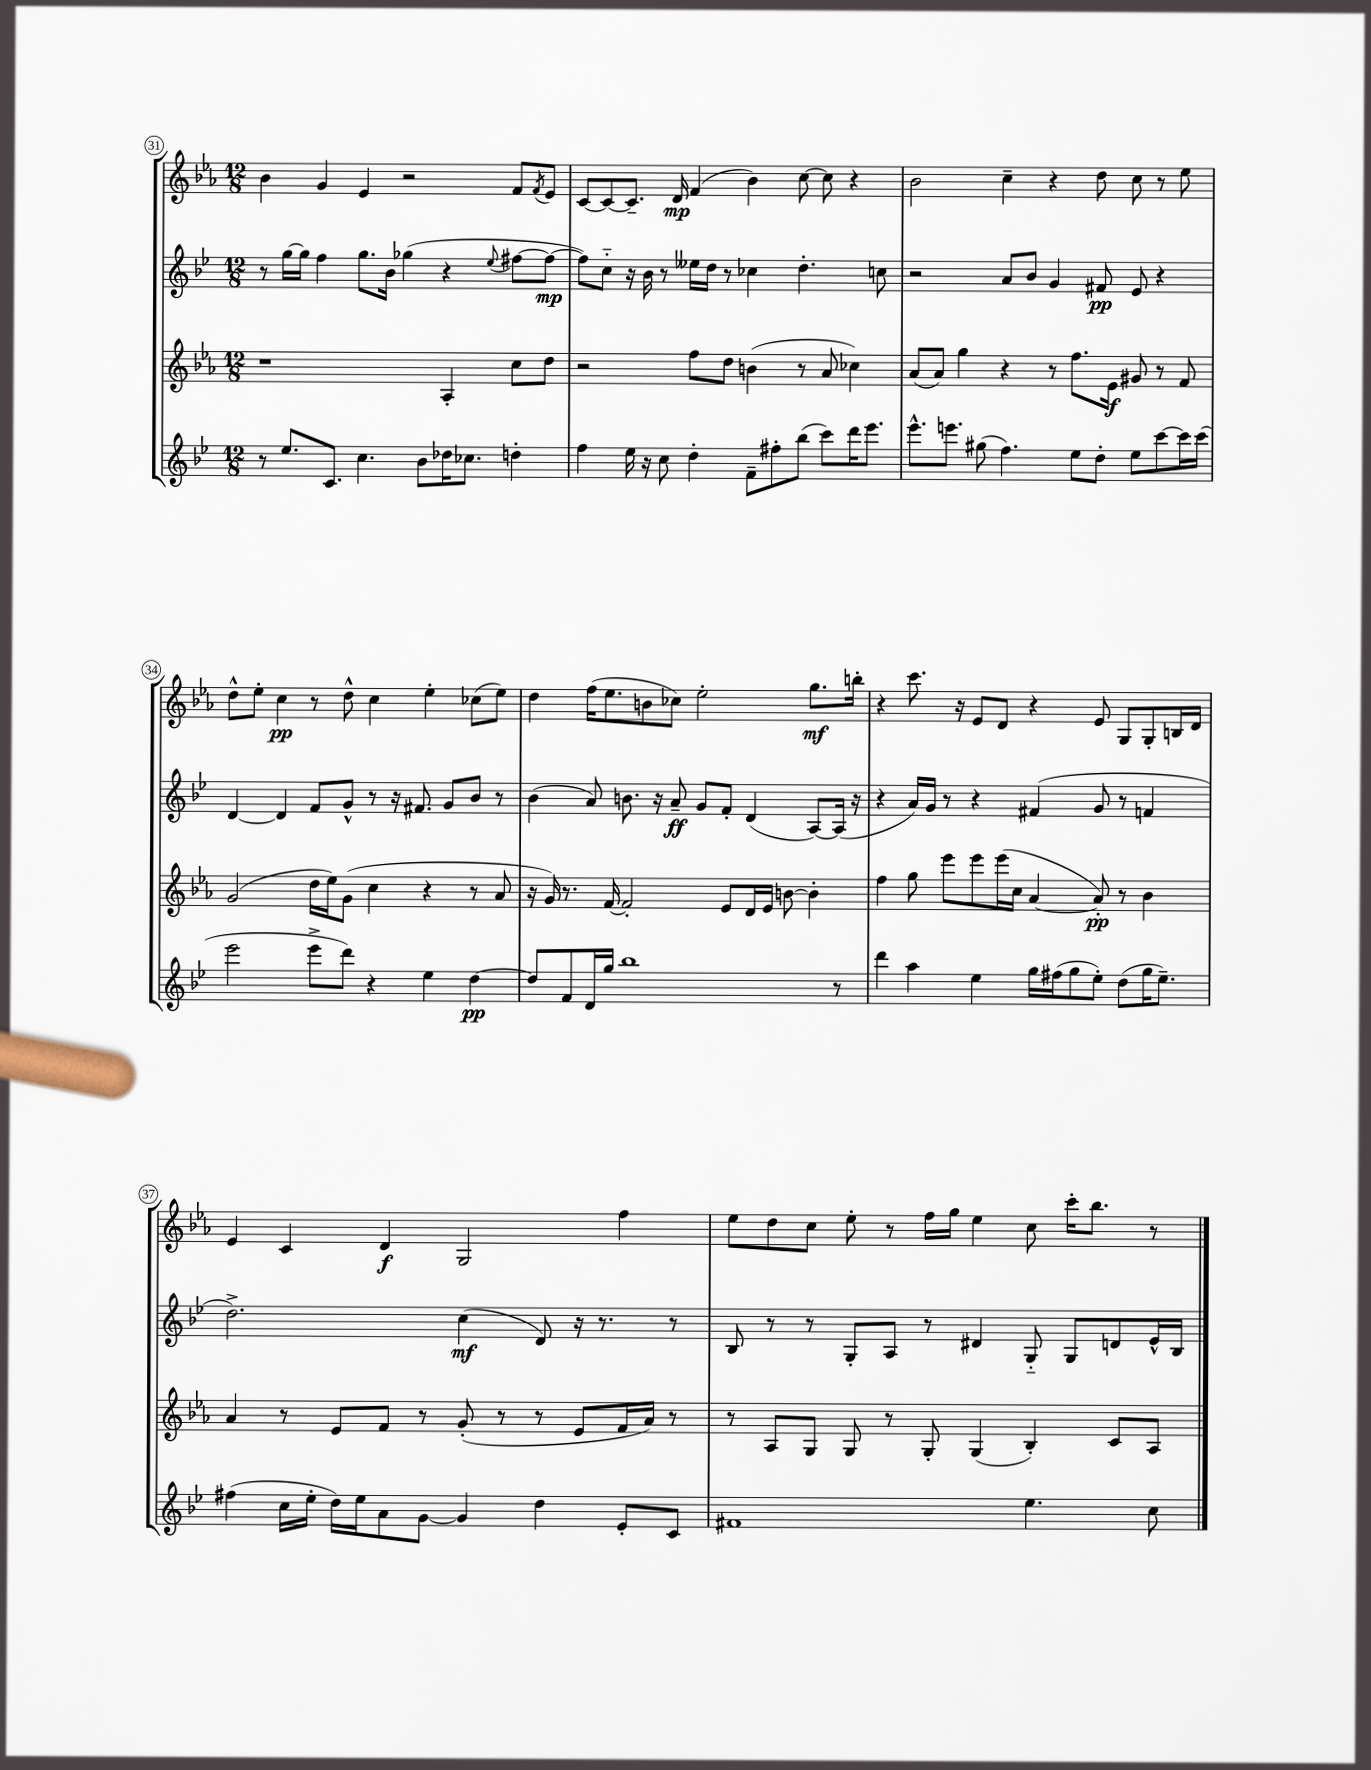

**kern	**kern	**kern	**kern
*staff4	*staff3	*staff2	*staff1
*clefG2	*clefG2	*clefG2	*clefG2
*k[b-e-]	*k[b-e-a-]	*k[b-e-]	*k[b-e-a-]
*M12/8	*M12/8	*M12/8	*M12/8
8r	1r	8r	4b-
8.ee-	.	[16gg	.
.	.	16gg]	.
.	.	4ff	4g
8.c	.	.	.
4.cc	.	8.gg	4e-
.	.	16b-	.
.	.	(4gg-	2r
8b-	.	.	.
16dd-	4A-'	4r	.
8.cc-	.	.	.
.	.	8qqee-	.
4dd'	8cc	[8ff#	8f
.	.	.	8qf
.	8dd	8ff#_	8e-
=	=	=	=
4ff	2r	8ff#])	[8c
.	.	8cc'~	8c_
16ee-	.	16r	8.c~]
16r	.	16b-	.
8cc	.	8r	.
.	.	.	16d
4dd'	8ff	16ee--	(4f
.	.	16dd	.
.	8dd	8r	.
8f~	(4b	4cc-	4b-)
8ff#'	.	.	.
(8bb-	8r	4.dd'	[8cc
8ccc)	8a-	.	8cc]
16ddd	4cc-)	.	4r
8.eee-	.	.	.
.	.	8cc	.
=	=	=	=
8.eee-^^	(8a-	2r	2b-
.	8a-)	.	.
8.eee	.	.	.
.	4gg	.	.
(8gg#	.	.	.
4.ff)	4r	8a	4cc~
.	.	8b-	.
.	8r	4g	4r
8ee-	8.ff	.	.
8dd'	.	8f#	8dd
.	16e-	.	.
8ee-	8g#	8e-	8cc
[8ccc	8r	4r	8r
16ccc]	8f	.	8ee-
(16ccc	.	.	.
=	=	=	=
2eee-	(2g	[4d	8dd^^
.	.	.	8ee-'
.	.	4d]	4cc
8eee-^	16dd	8f	8r
.	16ee-)	.	.
8ddd)	(8g	8g^^	8dd^^
4r	4cc	8r	4cc
.	.	16r	.
.	.	8.f#	.
4ee-	4r	.	4ee-'
.	.	8g	.
[4dd	8r	8b-	(8cc-
.	8a-	8r	8ee-)
=	=	=	=
8dd]	16r	(4b-	4dd
.	16g)	.	.
8f	8.r	.	.
16d	.	8a)	(16ff
16gg	[16f	.	8.ee-
1bb-	2f']	8.b	.
.	.	.	8b
.	.	16r	.
.	.	8a~	8cc-)
.	.	8g	2ee-'
.	8e-	8f'	.
.	16d	(4d	.
.	16e-	.	.
.	[8b	.	.
.	4b']	[8A)	8.gg
8r	.	(16A]	.
.	.	16r	16bb'
=	=	=	=
4ddd	4ff	4r	4r
4aa	8gg	16a)	8.ccc
.	.	16g	.
.	8eee-	8r	.
.	.	.	16r
4ee-	8eee-	4r	8e-
.	(16eee-	.	8d
.	16cc	.	.
16gg	[4a-	(4f#	4r
(16ff#	.	.	.
8gg	.	.	.
8ee-')	8a-'])	8g	8e-
(8dd	8r	8r	8G
16gg	4b-	4f	8G'
8.ee-~)	.	.	.
.	.	.	16B
.	.	.	16d
=	=	=	=
(4ff#	4a-	2.dd^)	4e-
16cc	8r	.	4c
16ee-'	.	.	.
16dd)	8e-	.	.
16ee-	.	.	.
8a	8f	.	4d
[8g	8r	.	.
4g]	(8g'	(4cc	2G
.	8r	.	.
4dd	8r	8d)	.
.	8e-	16r	.
.	.	8.r	.
8e-'	16f	.	4ff
.	16a-)	.	.
8c	8r	8r	.
=	=	=	=
1f#	8r	8B-	8ee-
.	8A-	8r	8dd
.	8G	8r	8cc
.	8G	8G'	8ee-'
.	8r	8A	8r
.	8G'	8r	16ff
.	.	.	16gg
.	(4G	4d#	4ee-
4.ee-	4B-')	8G'~	8cc
.	.	8G	16ccc'
.	.	.	8.bb-
.	8c	8d	.
8cc	8A-	16e-^^	8r
.	.	16B-	.
==	==	==	==
*-	*-	*-	*-
